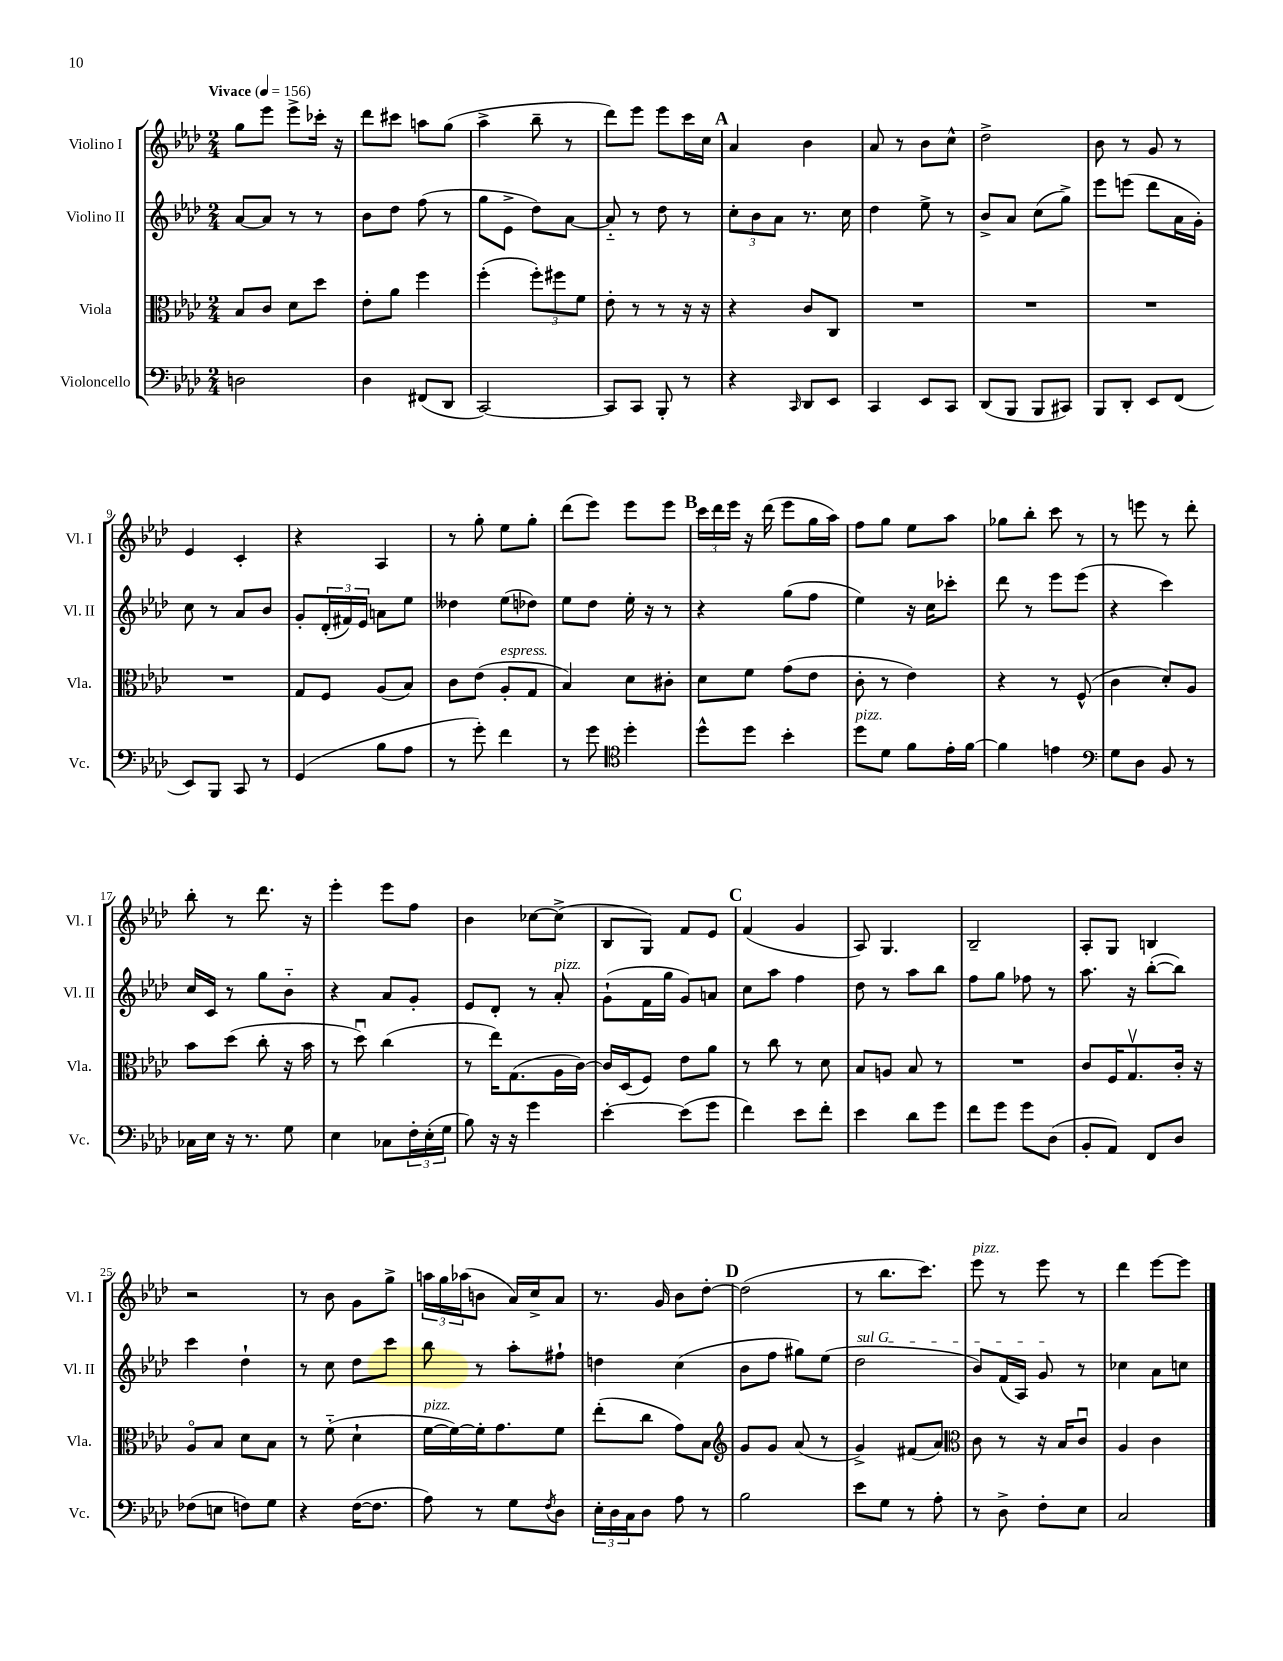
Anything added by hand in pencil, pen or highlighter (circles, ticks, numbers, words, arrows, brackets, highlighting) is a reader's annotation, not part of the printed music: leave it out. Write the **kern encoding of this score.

**kern	**kern	**kern	**kern
*staff4	*staff3	*staff2	*staff1
*clefF4	*clefC3	*clefG2	*clefG2
*k[b-e-a-d-]	*k[b-e-a-d-]	*k[b-e-a-d-]	*k[b-e-a-d-]
*M2/4	*M2/4	*M2/4	*M2/4
*MM156	*MM156	*MM156	*MM156
2D	8B-	[8a-	8gg
.	8c	8a-]	8eee-
.	8d-	8r	8eee-^
.	8dd-	8r	16ccc-'
.	.	.	16r
=	=	=	=
4D-	8e-'	8b-	8ddd-
.	8a-	8dd-	8ccc#
(8FF#	4ff	(8ff	8aa
8DD-	.	8r	(8gg
=	=	=	=
[2CC)	(4ff'	8gg	4aa-^
.	.	8e-^	.
.	12ff')	8dd-)	8bb-~
.	12ff#	.	.
.	.	[8a-	8r
.	12f	.	.
=	=	=	=
8CC]	8e-'	8a-'~]	8ddd-)
8CC	8r	8r	8eee-
8BBB-'	8r	8dd-	8eee-
8r	16r	8r	16ccc
.	16r	.	16cc
=	=	=	=
4r	4r	12cc'	4a-
.	.	12b-	.
.	.	12a-	.
16qqCC	.	.	.
8DD-	8c	8.r	4b-
8EE-	8C	.	.
.	.	16cc	.
=	=	=	=
4CC	2r	4dd-	8a-
.	.	.	8r
8EE-	.	8ee-^	8b-
8CC	.	8r	8cc^^
=	=	=	=
(8DD-	2r	8b-^	2dd-^
8BBB-	.	8a-	.
8BBB-	.	(8cc	.
8CC#)	.	8gg^)	.
=	=	=	=
8BBB-	2r	8eee-	8b-
8DD-'	.	(8eee	8r
8EE-	.	8ddd-	8g
(8FF	.	16a-	8r
.	.	16g')	.
=	=	=	=
8EE-)	2r	8cc	4e-
8BBB-	.	8r	.
8CC	.	8a-	4c'
8r	.	8b-	.
=	=	=	=
(4GG	8G	8g'	4r
.	8F	(24d-'	.
.	.	24f#)	.
.	.	24e-	.
8B-	(8A-	8a	4A-
8A-	8B-)	8ee-	.
=	=	=	=
8r	8c	4dd--	8r
8g')	(8e-	.	8gg'
4f	8A-'	(8ee-	8ee-
.	8G	8dd-)	8gg'
=	=	=	=
8r	4B-)	8ee-	(8ddd-
8g	.	8dd-	8eee-)
*clefC4	*	*	*
4dd-'	8d-	16ee-'	8eee-
.	.	16r	.
.	8c#'	8r	8eee-
=	=	=	=
8dd-^^	8d-	4r	24ccc
.	.	.	24ddd-
.	.	.	24eee-
8dd-	8f	.	16r
.	.	.	(16ddd-
4b-'	(8g	(8gg	8eee-
.	8e-	8ff	16gg
.	.	.	16aa-)
=	=	=	=
8dd-	8c'	4ee-)	8ff
8d-	8r	.	8gg
8f	4e-)	16r	8ee-
.	.	16cc	.
16e-'	.	8ccc-'	8aa-
[16f	.	.	.
=	=	=	=
4f]	4r	8ddd-	8gg-
.	.	8r	8bb-'
4e	8r	8eee-	8ccc
.	(8F^^	(8eee-	8r
=	=	=	=
*clefF4	*	*	*
8G	4c	4r	8r
8D-	.	.	8eee
8BB-	8d-')	4ccc)	8r
8r	8A-	.	8ddd-'
=	=	=	=
16C-	8b-	16cc	8bb-'
16E-	.	16c	.
16r	(8dd-	8r	8r
8.r	.	.	.
.	8cc'	8gg	8.ddd-
8G	16r	8b-'~	.
.	16b-	.	16r
=	=	=	=
4E-	8r	4r	4eee-'
.	8dd-u)	.	.
8C-	(4cc	8a-	8eee-
24F'	.	8g'	8ff
(24E-'	.	.	.
24G	.	.	.
=	=	=	=
8B-)	8r	8e-	4b-
16r	16ee-)	8d-'	.
16r	(8.G	.	.
4g	.	8r	[8cc-
.	16A-	8a-'	(8cc-^]
.	[16c)	.	.
=	=	=	=
[4e-'	16c]	(8g`	8B-
.	(16D-	.	.
.	8F)	16f	8G)
.	.	16gg	.
(8e-]	8e-	8g)	8f
8g	8a-	8a	8e-
=	=	=	=
4f)	8r	8cc	(4f
.	8cc	8aa-	.
8e-	8r	4ff	4g
8f'	8d-	.	.
=	=	=	=
4e-	8B-	8dd-	8A-)
.	8A	8r	4.G
8d-	8B-	8aa-	.
8g	8r	8bb-	.
=	=	=	=
8f	2r	8ff	2B-~
8g	.	8gg	.
8g	.	8ff-	.
(8D-	.	8r	.
=	=	=	=
8BB-'	8c	8.aa-	8A-'
8AA-)	16F	.	8G
.	8.Gv	16r	.
8FF	.	([8bb-'	4B
8D-	16c'	8bb-])	.
.	16r	.	.
=	=	=	=
(8F-	8A-o	4ccc	2r
8E	8B-	.	.
8F)	8d-	4dd-`	.
8G	8B-	.	.
=	=	=	=
4r	8r	8r	8r
.	(8f'~	8cc	8b-
([16F	4d-`	8dd-	8g
8.F]	.	.	.
.	.	8ccc	8gg^
=	=	=	=
8A-)	[16f	8bb-	24aa
.	.	.	24gg
.	16f_)	.	.
.	.	.	(24aa-
8r	16f']	8r	8b
.	8.g	.	.
8G	.	8aa-'	16a-)
.	.	.	16cc^
8qF	.	.	.
8D-	8f	8ff#`	8a-
=	=	=	=
24E-'	(8ee-'	4dd	8.r
24D-	.	.	.
24C	.	.	.
8D-	8cc	.	.
.	.	.	16g
8A-	8g)	(4cc	8b-
8r	8B-	.	[8dd-'
=	=	=	=
*	*clefG2	*	*
2B-	8g	8b-	(2dd-]
.	8g	8ff	.
.	(8a-	8gg#)	.
.	8r	(8ee-	.
=	=	=	=
8e-	4g^)	2dd-	8r
8G	.	.	8.bb-
8r	(8f#	.	.
.	.	.	8.ccc)
8A-'	8a-)	.	.
=	=	=	=
*	*clefC3	*	*
8r	8c	8b-)	8eee-
8D-^	8r	(16f	8r
.	.	16A-)	.
8F'	16r	8g	8eee-
.	16B-	.	.
8E-	8cu	8r	8r
=	=	=	=
2C	4A-	4cc-	4ddd-
.	4c	8a-	[8eee-
.	.	8cc	8eee-]
==	==	==	==
*-	*-	*-	*-
